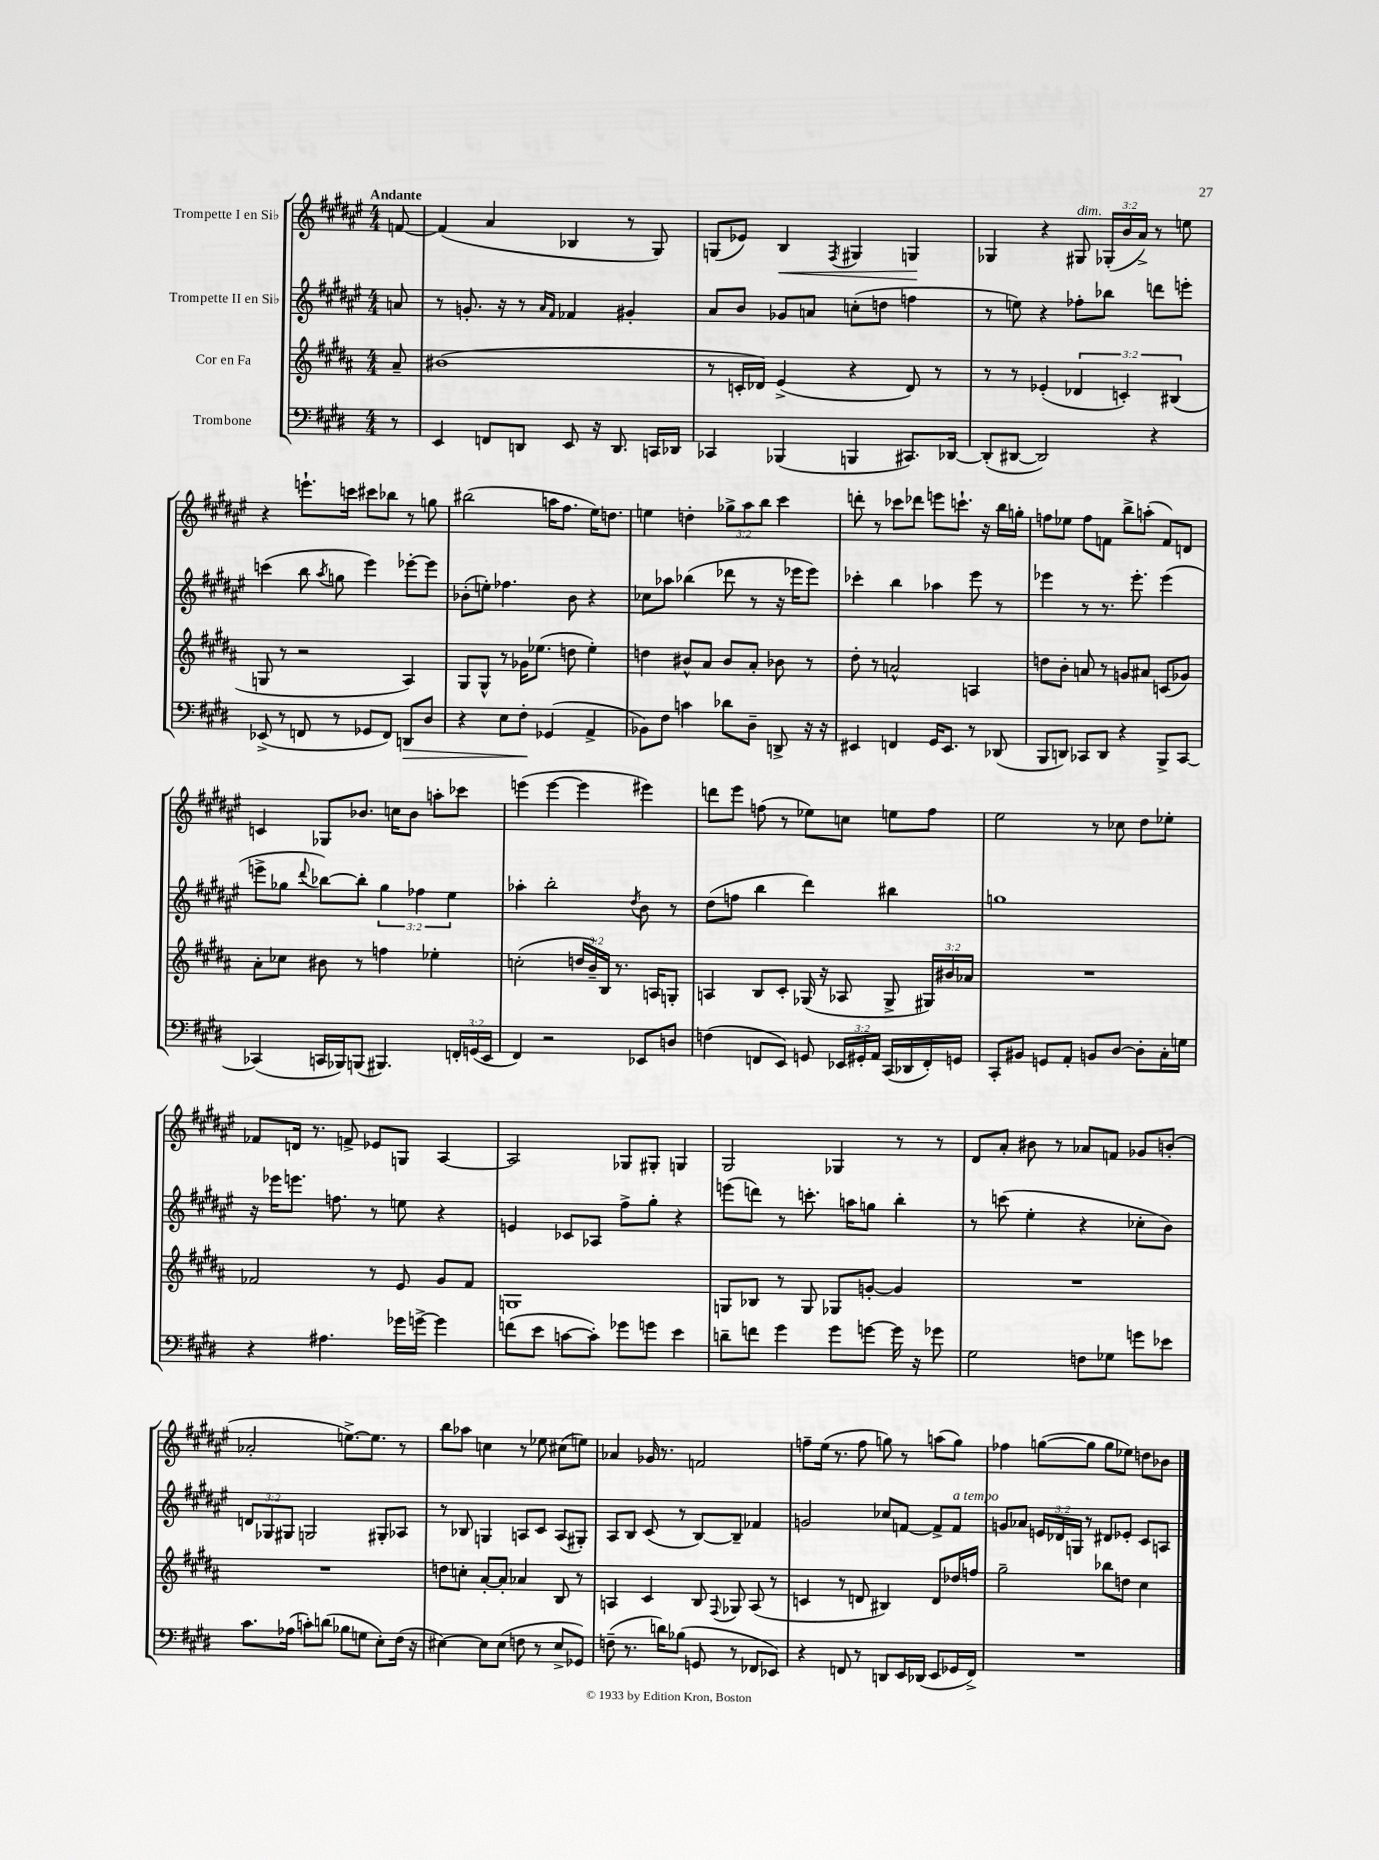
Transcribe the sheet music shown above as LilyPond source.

<<
\new StaffGroup <<
\new Staff = "s0" \with { instrumentName = "Trompette I en Sib" } {
    \clef treble \key fis \major \numericTimeSignature \time 4/4 \override Staff.TupletNumber.text = #tuplet-number::calc-fraction-text \partial 8 \tempo "Andante"
    \autoBeamOff f'8~ |
    f'4( ais'4 bes4 r8 gis8) |
    g8[( ees'8]) b4\< \acciaccatura { fis8 } gis4 g4\! |
    ges4 r4 gis8^\markup { \italic "dim." } \tuplet 3/2 { ges16[-.( b'16 ais'16]->) } r8 e''8 |
    r4 e'''8.[-! c'''16] cis'''8[ bes''8] r8 g''8 |
    bis''2( a''16[ fis''8.] eis''16[) d''8.] |
    e''4 d''4-. \tuplet 3/2 { ges''8[-> ais''8 b''8] } cis'''4 |
    d'''8-. r8 ces'''8[ des'''8] e'''8[ c'''8.]-! r16 b''16[ g''16]-. |
    f''8[ ees''8] f''8[ f'8] b''8[-> a''8]-.( f'8[) d'8] |
    c'4 ges8[ bes'8.] c''16[ bes'8] a''8[-. ces'''8] |
    e'''4( e'''4~ e'''4 eis'''4) |
    d'''8[ eis'''8] f''8( r8 ees''8[) c''8] e''8[ f''8] |
    eis''2 r8 ces''8 dis''8[ ees''8]-. |
    fes'8[ d'16] r8. f'8-> ees'8[ g8] ais4~ |
    ais2 ges8[ gis8]-. g4 |
    gis2 ges4 r8 r8 |
    dis'8[ ais'8]-. bis'8 r8 aes'8[ f'8] ges'8[ b'8]-.( |
    aes'2-. e''8.[~->) e''8.] r8 |
    b''8[ aes''8] c''4 r8 ees''8 cis''8[( e''8]) |
    aes'4 ges'16 r8. f'2 |
    f''8[-- eis''16]( r8. f''8 g''8) r8 a''8[( g''8]) |
    fes''4 g''8[~( g''8] g''8[ ees''8]) d''8[ bes'8] \bar "|." |
}
\new Staff = "s1" \with { instrumentName = "Trompette II en Sib" } {
    \clef treble \key fis \major \numericTimeSignature \time 4/4 \override Staff.TupletNumber.text = #tuplet-number::calc-fraction-text \partial 8
    \autoBeamOff a'8 |
    r8 g'8.-. r16 r8 \grace { ais'16[ fis'16] } fes'4 gis'4-. |
    ais'8[ b'8] ges'8[ a'8] c''8[-.( d''8] f''4 |
    r8 e''8) r4 fes''8[-. bes''8] d'''8[ e'''8]-. |
    c'''4( b''8 \acciaccatura { ais''8 } g''8 eis'''4) ees'''8[~-. ees'''8] |
    bes'8[-.( e''8]-.) fes''4. bes'8 r4 |
    ces''8[ aes''8] bes''4( des'''8 r8 r16 ees'''16[ ees'''8]) |
    ces'''4-. b''4 aes''4 eis'''8 r8 |
    ees'''4 r8 r8. ees'''8.-. ees'''4( |
    e'''8[-> ges''8] \appoggiatura { dis'''8 } bes''8[~) bes''8]-. \tuplet 3/2 { ges''4 fes''4 eis''4 } |
    aes''4-. b''2-. \acciaccatura { dis''8 } b'8 r8 |
    dis''8[( f''8] b''4 dis'''4) bis''4 |
    g''1 |
    r16 ees'''16[ e'''8.] f''8. r8 e''8 r4 |
    e'4 ces'8[ aes8] fis''8[-> gis''8]-. r4 |
    e'''8[( d'''8]) r8 c'''8.-. a''16[ g''8] b''4-. |
    r8 c'''8( eis''4-. r4 ces''8[-. b'8]) |
    \tuplet 3/2 { d'8[ ges8 gis8] } g2 gis8[-. aes8] |
    r8 bes8 g4 a8[ cis'8] a8[( gis8]-.) |
    ais8[ b8] cis'8( r8 b8[~) b8]-- fes'4 |
    g'2 ces''8[ f'8]~ f'8[-> f'8]^\markup { \italic "a tempo" } |
    g'8[ aes'8] \tuplet 3/2 { e'16[ des'16 g16] } r8 dis'8[ ees'8]-. cis'8[ a8] \bar "|." |
}
\new Staff = "s2" \with { instrumentName = "Cor en Fa" } {
    \clef treble \key b \major \numericTimeSignature \time 4/4 \override Staff.TupletNumber.text = #tuplet-number::calc-fraction-text \partial 8
    \autoBeamOff ais'8-- |
    bis'1( |
    r8 c'16[-. des'16]) e'4->( r4 des'8) r8 |
    r8 r8 ees'4-.( \tuplet 3/2 { des'4 c'4-.) bis4( } |
    g8 r8 r2 ais4) |
    gis8[ gis8]-^ r8 ges'16[ ees''8.]( d''8 ees''4-.) |
    d''4 bis'8[-^ ais'8] bis'8[ ais'8]-. bes'8 r8 |
    dis''8-. r8 a'2-^ a4 |
    d''8[ b'8]-. a'8 r8 g'8[ ais'8] c'8[( ges'8]) |
    ais'8[-. ces''8] bis'8 r8 f''4 ees''4-. |
    c''2-.( \tuplet 3/2 { d''16[ b'16--) b16] } r8. a16[ g8]-. |
    a4 b8[ cis'8]-. ges16( r16 aes8 ges8-> \tuplet 3/2 { gis16[) bis'16 aes'16] } |
    R1 |
    fes'2 r8 e'8 gis'8[ fes'8] |
    g1 |
    g8[ bes8] r8 g8 ges8[ g'8]~-. g'4 |
    R1 |
    R1 |
    d''8[ c''8]-. ais'8[~-. ais'8]-. aes'4 b8 r8 |
    a4 cis'4 b8 \appoggiatura { fis8 } ges8 a8( r8 |
    c'4 r8 d'8 bis4) d'8[ des''16 f''16] |
    gis''2-- bes''8[ d''8] cis''4 \bar "|." |
}
\new Staff = "s3" \with { instrumentName = "Trombone" } {
    \clef bass \key e \major \numericTimeSignature \time 4/4 \override Staff.TupletNumber.text = #tuplet-number::calc-fraction-text \partial 8
    \autoBeamOff r8 |
    e,4 f,8[ d,8] e,8 r16 d,8. c,16[ des,16] |
    ces,4 bes,,4( b,,4 cis,8.[) des,16]~ |
    des,8[-.( dis,8]~ dis,2) r4 |
    ees,8->( r8 f,8 r8 ges,8[ f,8]) d,8[\> dis8] |
    r4 e8[ fis8]-.\! ges,4( a,4-> |
    bes,8[) fis8] c'4 des'8[ dis8]-- d,8-> r16 r16 |
    eis,4 f,4 gis,16[ eis,8.] r8 des,8( |
    b,,8[ d,8]) ces,8[ d,8] r4 b,,8[-> ces,8]~ |
    ces,4( c,16[ bes,,16) b,,8]( bis,,4.) \tuplet 3/2 { f,16[-. g,16( e,16] } |
    fis,4) r2 ees,8[ d8] |
    f4( f,8[ e,8]) g,8 \tuplet 3/2 { ees,16[ gis,16-. a,16] } cis,16[( des,16 f,16-.) g,16] |
    cis,8[-. bis,8] g,8[ a,8]-. b,8[ dis8]~ dis8[-. cis16-. g16] |
    r4 ais4. ges'16[ g'16]~-> g'4 |
    f'8[( e'8] c'8[~ c'8]-.) ges'8[ g'8] e'4 |
    d'8[-- f'8] gis'4 gis'8[ g'8]~ g'16 r16 ges'8 |
    gis2 f8[ ges8] g'8[ ees'8] |
    cis'8.[ aes16]( c'8[-.) d'8]( bes8[ g8] e8[-.) fis16]( r16 |
    eis4~) eis8[ eis8]( f8 r8 eis8[-> ges,8]) |
    f8--( r8. d'16[) bes8]( g,8 r8 fes,8[ ees,8]) |
    r4 f,8 r8 d,8[ e,16 des,16]( e,8[ ges,16 f,16]->) |
    R1 \bar "|." |
}
>>
>>
\layout { \context { \Score \remove "Bar_number_engraver" } }
